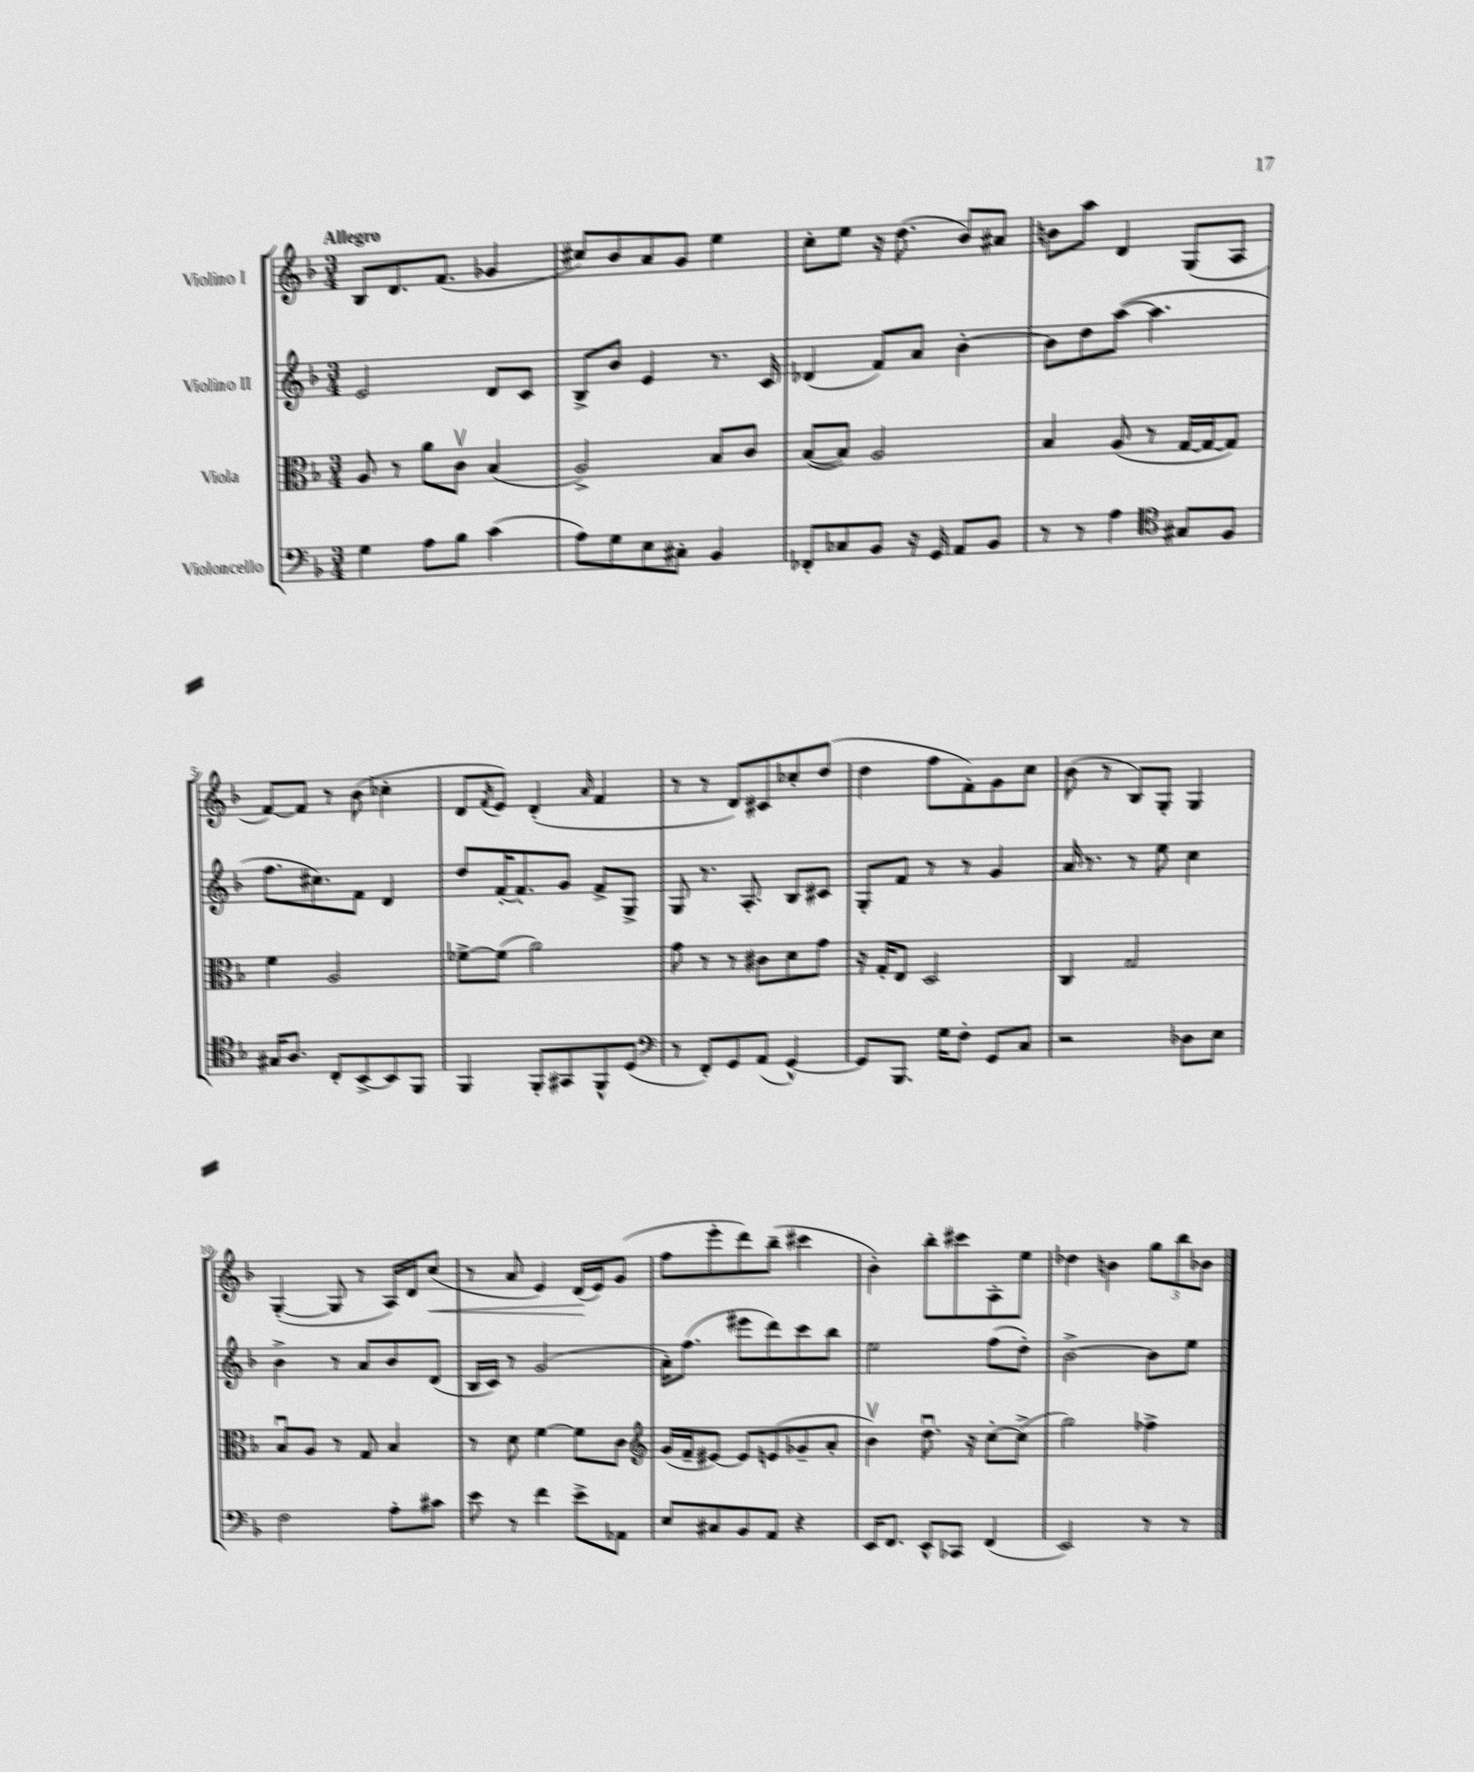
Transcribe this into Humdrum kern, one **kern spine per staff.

**kern	**kern	**kern	**kern	**dynam
*part4	*part3	*part2	*part1	*part1
*staff4	*staff3	*staff2	*staff1	*staff1
*I"Violoncello	*I"Viola	*I"Violino II	*I"Violino I	*
*clefF4	*clefC3	*clefG2	*clefG2	*
*k[b-]	*k[b-]	*k[b-]	*k[b-]	*
*M3/4	*M3/4	*M3/4	*M3/4	*
=1	=1	=1	=1	=1
!	!	!	!LO:TX:a:B:t=Allegro	!
4G\	8A/	2e/	8B-/L	.
.	8r	.	8.d/	.
8A\L	8a\L	.	.	.
.	.	.	(8.f/J	.
8B-\J	8cv\J	.	.	.
(4c\	(4B-/	8d/L	4g-X/	.
.	.	8c/J	.	.
=2	=2	=2	=2	=2
8A\L)	2A^/)	8B-^/L	8cc#X/L)	.
8G\	.	8b-/J	8b-/	.
8E\	.	4e/	8a/	.
8C#X'\J	.	.	8g/J	.
4BB-/	8B-/L	8.r	4ee\	.
.	8c/J	.	.	.
.	.	16c/	.	.
=3	=3	=3	=3	=3
8FF-X'/L	([8B-/L	(4d-X/	8cc'\L	.
8C-X/	8B-/J])	.	8ee\J	.
8BB-/J	2A/	8f/L)	16r	.
.	.	.	(8.dd\	.
16r	.	8a/J	.	.
16GG/	.	.	.	.
8AA/L	.	[4b-'\	8b-/L)	.
8BB-/J	.	.	8a#X/J	.
=4	=4	=4	=4	=4
8r	4B-/	8b-\L]	8bn\L	.
8r	.	8dd\	8aa\J	.
4A\	(8A/	([8aa\J	4d/	.
.	8r	4.aa\]	.	.
*clefC4	*	*	*	*
8G#X/L	[16G/LL	.	(8G/L	.
.	16G/J_	.	.	.
8F/J	8G/J])	.	8A/J	.
!!LO:LB:g=z
=5	=5	=5	=5	=5
16G#X/KL	4f\	8.ff\L	[8f/L)	.
8.A/J	.	.	.	.
.	.	.	8f/J]	.
.	.	8.cc#X\)	.	.
8C'/L	2A/	.	8r	.
[8BB-^/	.	8f\J	(8b-\	.
8BB-/]	.	4d/	4cc-X'\	.
8FF/J	.	.	.	.
=6	=6	=6	=6	=6
4FF/	[8f-X^\L	8dd/L	8d/L	.
.	.	.	8qf/	.
.	(8f-\J]	[16f'/K	8e/J)	.
.	.	8.f'/]	.	.
8FF'/L	2a\)	.	(4d'/	.
8GG#X/	.	8g/J	.	.
.	.	.	16qqa/	.
8FF^^/	.	8f^/L	4f/	.
(8D/J	.	8G^/J	.	.
=7	=7	=7	=7	=7
*clefF4	*	*	*	*
8r	8g\	8G/	8r	.
8FF'/L)	8r	8.r	8r	.
8GG/	8r	.	8d/L)	.
.	.	8.A'/	.	.
(8AA/J	8c#X\L	.	8c#X/	.
[4GG^^/)	8d\	8B-/L	8cc-X'/	.
.	8g\J	8c#X/J	(8dd/J	.
=8	=8	=8	=8	=8
8GG/L]	16r	8G'/L	4dd\	.
.	16G'/KL	.	.	.
8.BBB-/J	8E/J	8f/J	.	.
.	2D/	8r	8ff\L	.
16G\KL	.	.	.	.
8F'\J	.	8r	8f'\)	.
8GG/L	.	4g/	8g\	.
8C/J	.	.	8cc\J	.
=9	=9	=9	=9	=9
2r	4C/	16a/	(8b-\	.
.	.	8.r	.	.
.	.	.	8r	.
.	2G/	8r	8B-/L)	.
.	.	8ee\	8G'/J	.
8D-X\L	.	4cc\	4G/	.
8E\J	.	.	.	.
!!LO:LB:g=z
=10	=10	=10	=10	=10
2F\	8B-u/L	4b-^\	([4G'/	.
.	8A/J	.	.	.
.	8r	8r	8G/]	.
.	8G/	8a/L	8r	.
8A'\L	4B-/	8b-/	16A/LL)	.
.	.	.	16d/J	.
!	!	!	!	!LO:HP:b
8c#X\J	.	(8d/J	(8cc/J	<
=11	=11	=11	=11	=11
8e\	8r	16B-/LL	8r	.
.	.	16c/JJ)	.	.
8r	8d\	8r	8a/	.
4f\	[4f\	(2g/	4e/)	.
8e^\L	8f\L]	.	(16d/LL	.
.	.	.	16e/J)	[
8AA-X\J	8c\J	.	(8g/J	.
=12	=12	=12	=12	=12
*	*clefG2	*	*	*
8E/L	(16g/LL	16a'\KL)	8ff\L	.
.	16f~/J	(8.ff\J	.	.
8C#X/	[8e#X/J)	.	8eee'\	.
8BB-/	8e#/L]	8eee#X\L	8ddd\)	.
8AA/J	(8en/	8ddd\)	(8bb-~\J	.
4r	8g-X~/	8ccc\	4ccc#X\	.
.	8a'/J	8bb-\J	.	.
=13	=13	=13	=13	=13
16EE/KL	4b-v\)	2ee\	4b-'\)	.
8.FF/J	.	.	.	.
8EE^^/L	8.ddu\	.	8bb-'\L	.
8CC-X/J	.	.	8ccc#X\	.
.	16r	.	.	.
(4FF/	[8cc'\L	(8ff\L	8A'\	.
.	(8cc^\J]	8dd'\J)	8ee\J	.
=14	=14	=14	=14	=14
2EE/)	2gg\)	[2b-^\	4dd-X\	.
.	.	.	4bn\	.
8r	4ff-X^\	8b-\L]	12gg\L	.
.	.	.	12bb-\	.
8r	.	8ee\J	.	.
.	.	.	12b-X\J	.
==	==	==	==	==
*-	*-	*-	*-	*-
